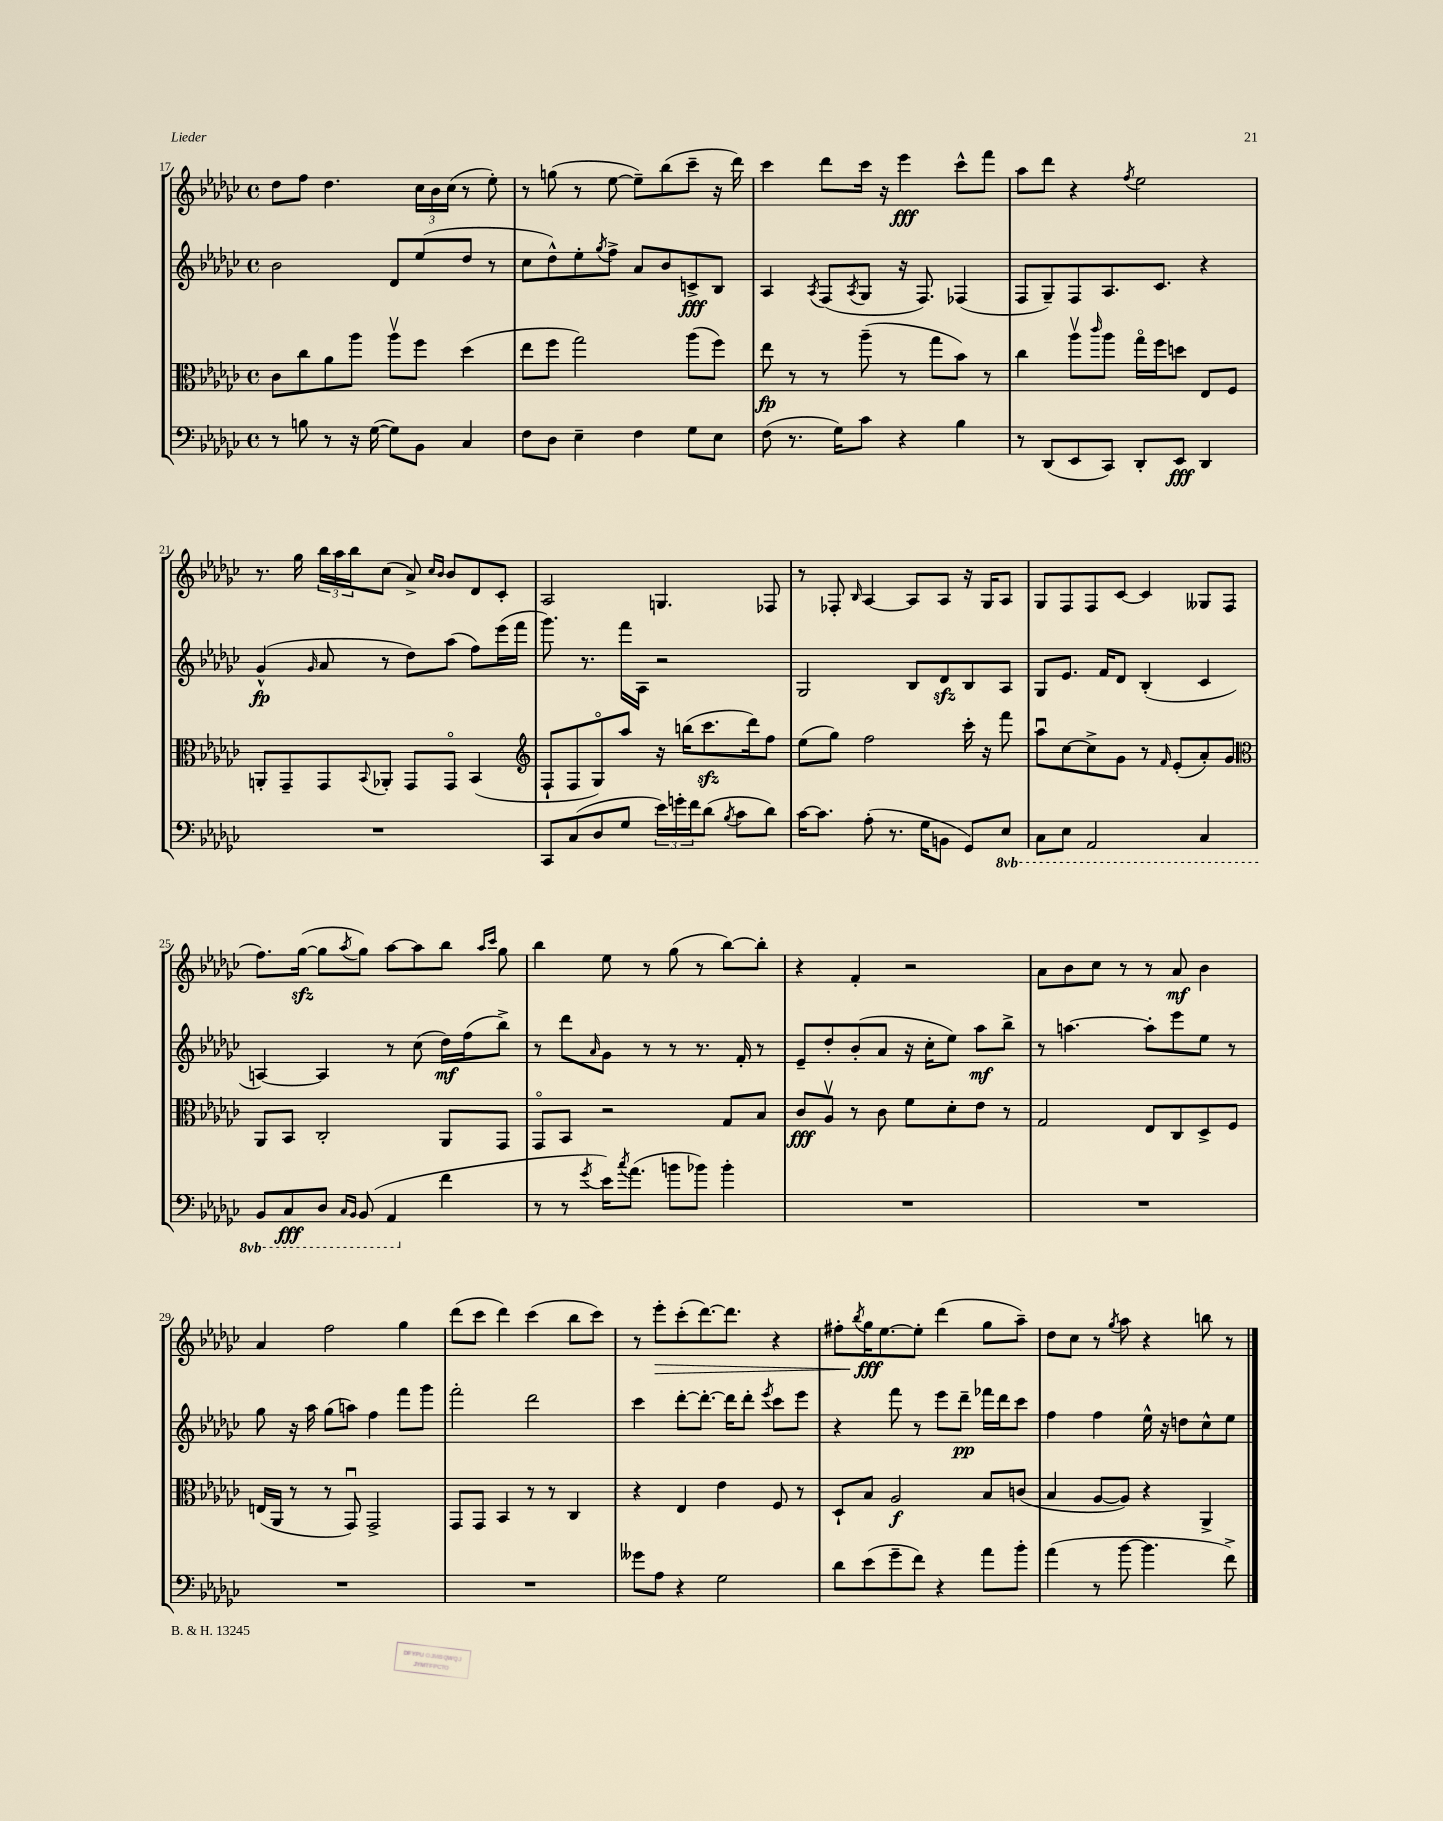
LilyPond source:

<<
\new StaffGroup <<
\new Staff = "s0" {
    \clef treble \key ges \major \defaultTimeSignature \time 4/4
    des''8 f''8 des''4. \tuplet 3/2 { ces''16 bes'16 ces''16( } r8 ees''8-.) |
    r8 g''8( r8 ees''8~ ees''8--) bes''8( ces'''8-- r16 des'''16) |
    ces'''4 des'''8 ces'''16 r16 ees'''4\fff ces'''8-^ f'''8 |
    aes''8 des'''8 r4 \acciaccatura { f''8 } ees''2 |
    r8. ges''16 \tuplet 3/2 { bes''16 aes''16 bes''16 } ces''8( aes'8->) \grace { ces''16 bes'16 } bes'8 des'8 ces'8-. |
    aes2 g4. fes8 |
    r8 fes8-. \grace { bes16 } aes4~ aes8 aes8 r16 ges16 aes8 |
    ges8 f8 f8 ces'8~ ces'4 geses8 f8( |
    f''8.) ges''16~\sfz( ges''8 \acciaccatura { aes''8 } ges''8) aes''8~ aes''8 bes''8 \grace { aes''16 ces'''16 } ges''8 |
    bes''4 ees''8 r8 ges''8( r8 bes''8~) bes''8-. |
    r4 f'4-. r2 |
    aes'8 bes'8 ces''8 r8 r8 aes'8\mf bes'4 |
    aes'4 f''2 ges''4 |
    des'''8( ces'''8 des'''4) ces'''4( bes''8 ces'''8) |
    r8 ees'''8-.\> ces'''8-.( des'''8.~) des'''8. r4 |
    fis''8-. \acciaccatura { bes''8 } ges''16\fff\! ees''8.~ ees''8-. des'''4( ges''8 aes''8--) |
    des''8 ces''8 r8 \acciaccatura { ges''8 } aes''8 r4 b''8 r8 \bar "|." |
}
\new Staff = "s1" {
    \clef treble \key ges \major \defaultTimeSignature \time 4/4
    bes'2 des'8 ees''8( des''8 r8 |
    ces''8 des''8-^) ees''8-. \acciaccatura { ges''8 } f''8-> aes'8 bes'8 c'8->\fff bes8 |
    aes4 \acciaccatura { aes8 } f8( \acciaccatura { aes8 } ges8 r16 f8.) fes4( |
    f8 ges8--) f8 aes8. ces'8. r4 |
    ges'4-^\fp( \grace { ges'16 } aes'8 r8 des''8) aes''8( f''8) ees'''16( f'''16 |
    ges'''8.) r8. f'''16 aes16 r2 |
    ges2 bes8 des'8\sfz bes8 aes8 |
    ges8 ees'8. f'16 des'8 bes4-.( ces'4 |
    a4~) a4 r8 ces''8( des''16\mf) f''16( bes''8->) |
    r8 des'''8 \grace { aes'16 } ges'8 r8 r8 r8. f'16-. r8 |
    ees'8-- des''8-. bes'8-.( aes'8 r16 ces''16-. ees''8) aes''8\mf bes''8-> |
    r8 a''4.~ a''8-. ees'''8 ees''8 r8 |
    ges''8 r16 aes''16 ges''8( a''8) f''4 f'''8 ges'''8 |
    f'''2-. des'''2 |
    ces'''4 des'''8~-. des'''8.~-. des'''16 des'''8-. \acciaccatura { ees'''8 } ces'''8 ees'''8 |
    r4 f'''8 r8 ees'''8 des'''8--\pp fes'''16 des'''16 ces'''8 |
    f''4 f''4 ees''16-^ r16 d''8 ces''8-^ ees''8 \bar "|." |
}
\new Staff = "s2" {
    \clef alto \key ges \major \defaultTimeSignature \time 4/4
    ces'8 ces''8 aes'8 aes''8 aes''8\upbow f''8 des''4( |
    ees''8 f''8 ges''2) aes''8( f''8) |
    ees''8\fp r8 r8 aes''8--( r8 ges''8 bes'8) r8 |
    ces''4 aes''8\upbow \grace { ces'''16 } aes''8 ges''16\flageolet f''16 d''8 ees8 f8 |
    a,8-. ges,8-- ges,8 \appoggiatura { bes,8 } aes,8-. ges,8 ges,8\flageolet bes,4( |
    \clef treble f8-! f8 ges8\flageolet) aes''8 r16 b''16( ces'''8.\sfz des'''16) f''8 |
    ees''8( ges''8) f''2 ces'''16-. r16 f'''8 |
    aes''8\downbow ces''8~ ces''8-> ges'8 r8 \grace { f'16 } ees'8-.( aes'8-.) ges'8 |
    \clef alto aes,8 bes,8 ces2-. aes,8 ges,8 |
    ges,8\flageolet bes,8 r2 ges8 bes8 |
    ces'8\fff aes8\upbow r8 ces'8 f'8 des'8-. ees'8 r8 |
    ges2 ees8 ces8 des8-> f8 |
    e16( aes,16 r8 r8 ges,8\downbow) ges,2-> |
    ges,8 ges,8 bes,4 r8 r8 ces4 |
    r4 ees4 ees'4 f8 r8 |
    des8-! bes8 aes2\f bes8 c'8( |
    bes4 aes8~ aes8) r4 aes,4-> \bar "|." |
}
\new Staff = "s3" {
    \clef bass \key ges \major \defaultTimeSignature \time 4/4 \set Staff.ottavationMarkups = #ottavation-simple-ordinals
    r8 b8 r8 r16 ges16~( ges8) bes,8 ces4 |
    f8 des8 ees4-- f4 ges8 ees8 |
    f8( r8. ges16) ces'8 r4 bes4 |
    r8 des,8( ees,8 ces,8) des,8-. ees,8\fff des,4 |
    R1 |
    ces,8 ces8( des8 ges8 \tuplet 3/2 { ees'16) g'16-. f'16 } des'8( \acciaccatura { bes8 } ces'8 des'8) |
    ces'16~ ces'8. aes8-.( r8. ges16 b,8 ges,8) \ottava #-1 ees,8 |
    ces,8 ees,8 aes,,2 ces,4 |
    bes,,8 ces,8\fff des,8 \grace { ces,16 bes,,16 } bes,,8( aes,,4 \ottava #0 f'4 |
    r8 r8 \acciaccatura { ges'8 } ees'16) \acciaccatura { ces''8 } aes'8.( b'8 bes'8) bes'4-. |
    R1 |
    R1 |
    R1 |
    R1 |
    geses'8 aes8 r4 ges2 |
    des'8 ees'8( ges'8-- f'8) r4 aes'8 bes'8-. |
    aes'4( r8 bes'8~ bes'4. f'8->) \bar "|." |
}
>>
>>
\layout { \context { \Score currentBarNumber = #17 } }
